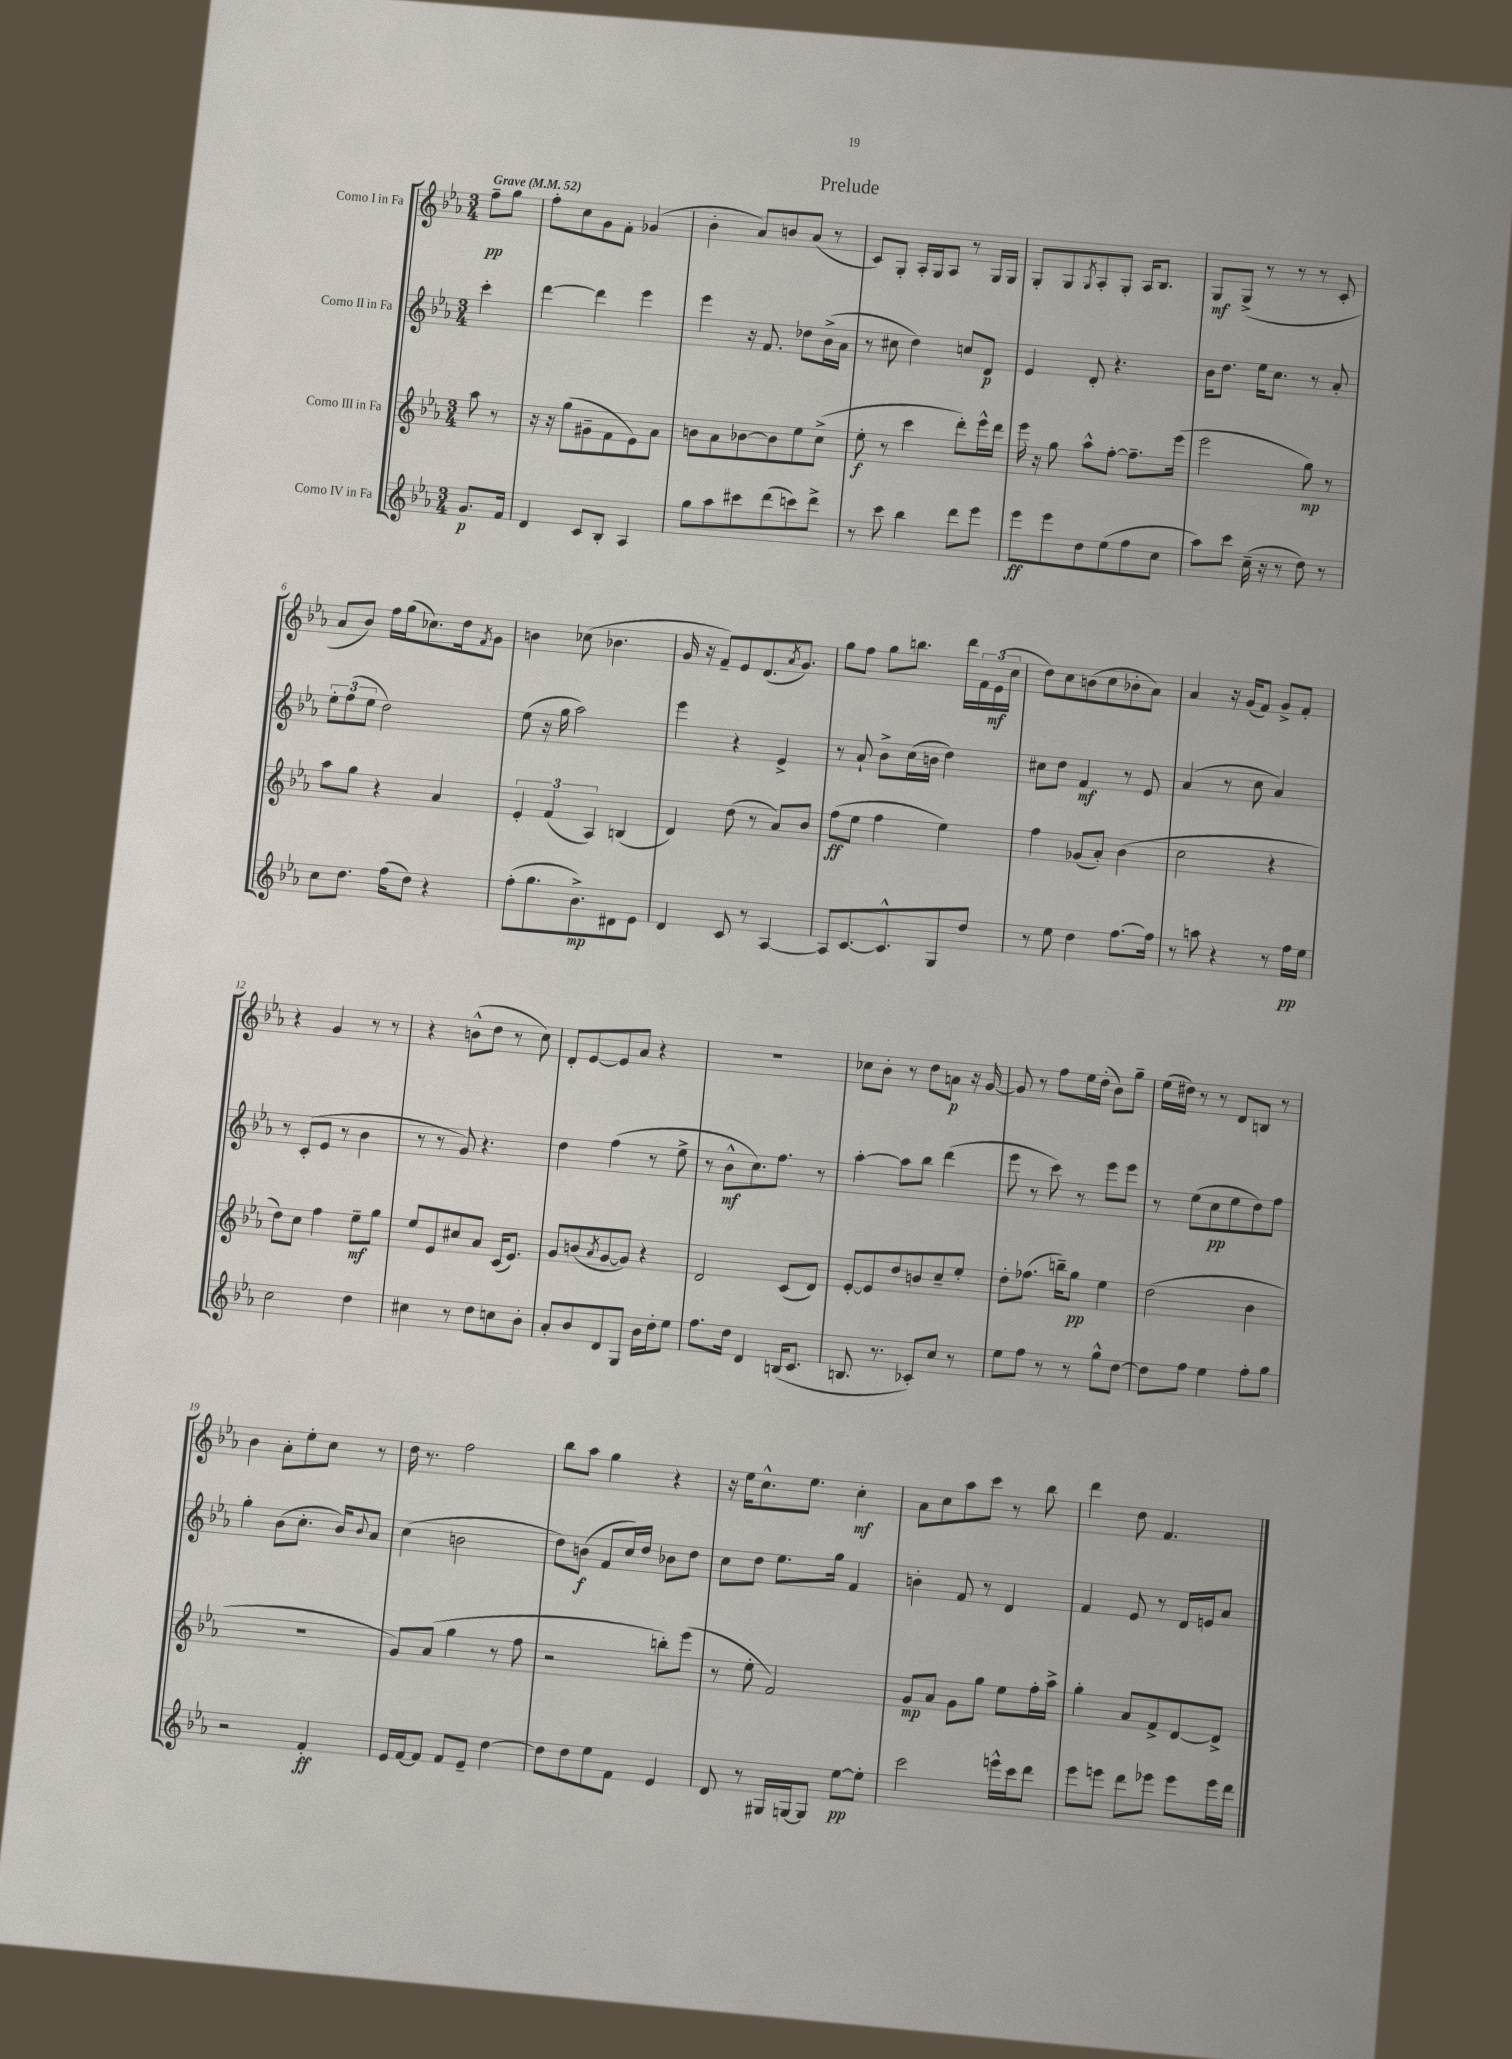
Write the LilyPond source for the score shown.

\header { title = "Prelude" }
<<
\new StaffGroup <<
\new Staff = "s0" \with { instrumentName = "Corno I in Fa" } {
    \clef treble \key ees \major \numericTimeSignature \time 3/4 \partial 4 \tempo "Grave" 4 = 52
    f''8--\pp g''8 |
    f''8-. c''8 g'8 f'8-. ges'4( |
    bes'4-. aes'8) b'8 aes'8( r8 |
    c'8) g8-. aes16-. g16 aes8 r8 g16 g16 |
    g8-. g8 \acciaccatura { g8 } aes8-. g8-. aes16 bes8. |
    g8\mf g8->( r8 r8 r8 c'8-. |
    aes'8 bes'8) f''16 g''16( ces''8.) d''16 \acciaccatura { f'8 } g'8 |
    b'4 ces''8( bes'4. |
    g'16 r16 f'8--) ees'8 d'8.( \acciaccatura { aes'8 } g'8.) |
    g''8 f''8 g''8 b''8. d'''16 \tuplet 3/2 { f'16 ees'16\mf( c''16 } |
    d''8) c''8 b'8( c''8 bes'8-. aes'8) |
    aes'4 r16 g'16( f'8) g'8-> f'8-. |
    r4 g'4 r8 r8 |
    r4 b'8-^( d''8 r8 c''8) |
    d'8-. ees'8~ ees'8 aes'8 r4 |
    R2. |
    ces''8 bes'8-. r8 d''8 a'8\p r16 g'16~ |
    g'8 r8 f''8 ees''16 d''16-.( bes'8) g''8-- |
    ees''16( dis''16) r8 r8 d'8 b8 r8 |
    bes'4 aes'8-. ees''8-. c''8 r8 |
    d''16 r8. f''2 |
    bes''8 aes''8 g''4 r4 |
    r16 ees''16 c''8.-^ ees''8. c''4-.\mf |
    aes'8 c''8 aes''8 c'''8 r8 bes''8 |
    d'''4 d''8 f'4. \bar "|." |
}
\new Staff = "s1" \with { instrumentName = "Corno II in Fa" } {
    \clef treble \key ees \major \numericTimeSignature \time 3/4 \partial 4
    c'''4-. |
    d'''4~ d'''4 ees'''4 |
    ees'''4 r16 f'8. des''8 bes'16->( aes'16 |
    r8 cis''8 d''4) c''8 d'8\p |
    ees'4 d'8-. r4. |
    bes'16 d''8. ees''16 c''8. r8 aes'8-. |
    \tuplet 3/2 { ees''8-. f''8( ees''8 } d''2) |
    ees''8( r16 g''16 aes''2) |
    ees'''4 r4 ees'4-> |
    r8 aes'8-! bes'8-> c''16( b'16 d''4) |
    cis''8 d''8 f'4\mf r8 ees'8 |
    aes'4( r8 c''8 aes'4) |
    r8 c'8-.( ees'8 r8 bes'4 |
    r8 r8 g'8) r4. |
    d''4 f''4( r8 ees''8-> |
    r8 bes'8-^\mf c''8.) f''8. r8 |
    aes''4~-. aes''8 bes''8 d'''4( |
    ees'''8 r8 c'''8) r8 ees'''8 ees'''8 |
    r8 ees''8( c''8\pp ees''8 d''8) f''8 |
    g''4-. bes'8( c''8.-. bes'16) \appoggiatura { bes'8 } aes'8 |
    c''4( b'2 |
    d''8) b'8\f( f'8 c''16) d''16 bes'8 d''8 |
    c''8 d''8 ees''8. g''16 f'4 |
    b'4-. f'8 r8 d'4 |
    f'4 ees'8 r8 d'16 e'16 aes'8 \bar "|." |
}
\new Staff = "s2" \with { instrumentName = "Corno III in Fa" } {
    \clef treble \key ees \major \numericTimeSignature \time 3/4 \partial 4
    aes''8 r8 |
    r16 r16 g''8( gis'8-- f'8 ees'8) aes'8 |
    b'8 aes'8 bes'8~ bes'8 ees''8 c''8->( |
    ees''8-.\f r8 c'''4 d'''8-.) ees'''16-^ d'''16 |
    ees'''16 r16 g''8 aes''8-^ f''8~-. f''8.-- ees'''16( |
    ees'''2 g''8\mp) r8 |
    aes''8 g''8 r4 aes'4 |
    \tuplet 3/2 { ees'4-. f'4( aes4) } b4( |
    d'4) d''8( r8 aes'8) bes'8 |
    f''8\ff( ees''8 f''4 ees''4) |
    f''4 ges'8( aes'8-.) bes'4( |
    c''2 r4 |
    d''8) c''8 f''4 ees''8--\mf g''8 |
    ees''8 ees'8 cis''8 aes'8 c'16( ees'8.) |
    g'8 b'8( \acciaccatura { aes'8 } g'8~ g'8) r4 |
    d'2 c'8( d'8) |
    ees'8~-. ees'8 d''8 b'8 c''8-- ees''8-. |
    d''8-. fes''8.( b''16--) g''8\pp ees''4 |
    d''2( bes'4 |
    R2. |
    g'8) aes'8( g''4 r8 f''8 |
    r2 b''8-.) ees'''8( |
    r8 ees''8-. f'2) |
    g'8\mp aes'8 g'8 g''8 ees''8 f''16-. aes''16-> |
    g''4-. aes'8 f'8-> d'8~ d'8-> \bar "|." |
}
\new Staff = "s3" \with { instrumentName = "Corno IV in Fa" } {
    \clef treble \key ees \major \numericTimeSignature \time 3/4 \partial 4
    g'8.\p f'16 |
    d'4 c'8 bes8-. aes4 |
    g''8 aes''8 cis'''8 d'''8( c'''8) d'''8-> |
    r8 c'''8 bes''4 d'''8 ees'''8 |
    ees'''8\ff ees'''8 d''8 ees''8( f''8 c''8 |
    aes''8) c'''8 c''16--( r16 r8 d''8) r8 |
    c''8 d''8. f''16( d''8) r4 |
    f''8-.( g''8. bes'8.->\mp) dis'8 ees'8 |
    d'4 c'8 r8 aes4~ |
    aes8 c'8.~ c'8.-^ g8 d''8 |
    r8 ees''8 d''4 f''8.~ f''16 |
    r8 a''8 r4 r8 f''16\pp ees''16 |
    c''2 d''4 |
    cis''4 r8 d''8 c''8 bes'8-. |
    aes'8-. bes'8 d'8 g8 bes'16 d''16-. ees''8 |
    f''8. d''16 d'4 b16( c'8. |
    b8. r8. ces'8-.) c''8 r8 |
    ees''8 f''8 r8 r8 g''8-^ d''8~ |
    d''8 f''8 ees''4 f''8-. g''8 |
    r2 f'4-.\ff |
    ees'16 f'16~ f'8 f'8 ees'8-- d''4~ |
    d''8 d''8 ees''8 f'8 ees'4 |
    d'8 r8 gis16 g16~ g8 ees''8~\pp ees''8-. |
    c'''2 e'''16-^ c'''16 d'''8 |
    ees'''8 e'''8 d'''8 ees'''8 ees'''8 ees'''16 d'''16 \bar "|." |
}
>>
>>
